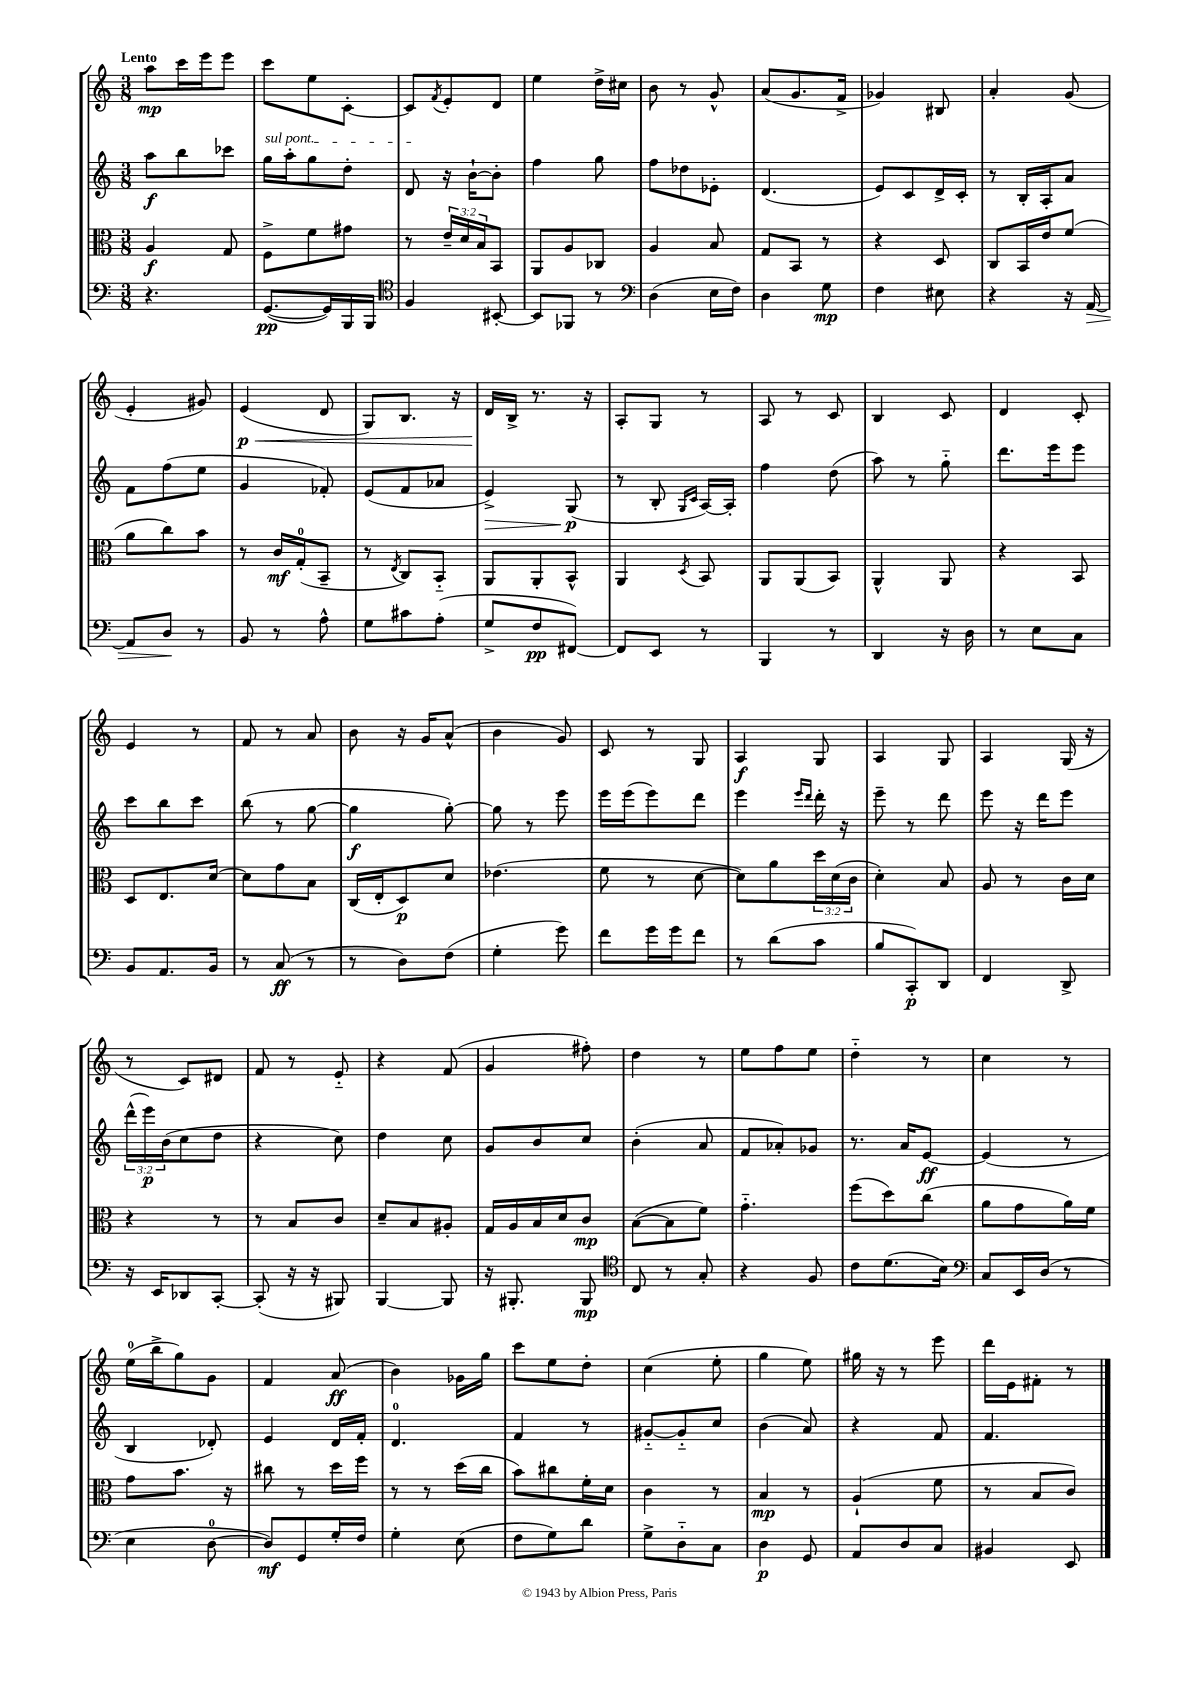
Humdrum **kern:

**kern	**kern	**kern	**kern
*staff4	*staff3	*staff2	*staff1
*clefF4	*clefC3	*clefG2	*clefG2
*k[]	*k[]	*k[]	*k[]
*M3/8	*M3/8	*M3/8	*M3/8
4.r	4A	8aa	8aa
.	.	8bb	16ccc
.	.	.	16eee
.	8G	8ccc-	8eee
=	=	=	=
([8.GG	8F^	16gg	8ccc
.	.	16aa'	.
.	8f	8gg	8ee
16GG])	.	.	.
16BBB	8g#	8dd'	[8c'
16BBB	.	.	.
=	=	=	=
*clefC4	*	*	*
4F	8r	8d	8c]
.	.	.	8qf
.	24e~	16r	8e'
.	24d	.	.
.	.	[16b`	.
.	24B	.	.
[8BB#'	8BB	8b']	8d
=	=	=	=
8BB#]	8AA	4ff	4ee
8FF-	8A	.	.
8r	8C-	8gg	16dd^
.	.	.	16cc#
=	=	=	=
*clefF4	*	*	*
(4D	4A	8ff	8b
.	.	8dd-	8r
16E	8B	8e-'	8g^^
16F)	.	.	.
=	=	=	=
4D	8G	(4.d	(8a
.	8BB	.	8.g
8G	8r	.	.
.	.	.	16f^
=	=	=	=
4F	4r	8e)	4g-)
.	.	8c	.
8E#	8D	16d^	8B#
.	.	16c'	.
=	=	=	=
4r	8C	8r	4a'
.	16BB	16B'	.
.	16e	16A'	.
16r	(8f	8a	(8g
[16AA	.	.	.
=	=	=	=
8AA]	8a	8f	4e'
8D	8cc)	(8ff	.
8r	8b	8ee	8g#)
=	=	=	=
8BB	8r	4g	(4e
8r	16c	.	.
.	(16G'	.	.
8A^^	8BB~	8f-')	8d
=	=	=	=
8G	8r	(8e	8G)
.	8qE	.	.
8c#	8C)	8f	8.B
(8A'	8BB'~	8a-	.
.	.	.	16r
=	=	=	=
8G^	8AA	4e^)	16d
.	.	.	16B^
8F	8AA'	.	8.r
[8FF#)	8BB^^	(8G	.
.	.	.	16r
=	=	=	=
8FF#]	4AA	8r	8A'
8EE	.	8B'	8G
.	.	16qqG	.
.	8qD	16qqc	.
8r	8BB	[16A)	8r
.	.	16A']	.
=	=	=	=
4BBB	8AA	4ff	8A
.	(8AA	.	8r
8r	8BB)	(8dd	8c
=	=	=	=
4DD	4AA^^	8aa)	4B
.	.	8r	.
16r	8AA	8gg'~	8c
16D	.	.	.
=	=	=	=
8r	4r	8.ddd	4d
8E	.	.	.
.	.	16eee	.
8C	8BB	8eee	8c'
=	=	=	=
8BB	8D	8ccc	4e
8.AA	8.E	8bb	.
.	.	8ccc	8r
16BB	[16d	.	.
=	=	=	=
8r	8d]	(8bb	8f
(8C	8g	8r	8r
8r	8B	[8gg	8a
=	=	=	=
8r	(16C	4gg]	8b
.	16E'	.	.
8D)	8D)	.	16r
.	.	.	16g
(8F	8d	[8gg')	(8a^^
=	=	=	=
4G'	(4.e-	8gg]	4b
.	.	8r	.
8g)	.	8eee	8g)
=	=	=	=
8f	8f	16eee	8c
.	.	(16eee	.
16g	8r	8eee)	8r
16g	.	.	.
8f	[8d	8ddd	8G
=	=	=	=
8r	8d])	4eee	4A
(8d	8a	.	.
.	.	16qqeee	.
.	.	16qqddd	.
8c	24dd	16ddd'	8G
.	(24d	.	.
.	.	16r	.
.	24c	.	.
=	=	=	=
8B	4d')	8eee~	4A
8CC')	.	8r	.
8DD	8B	8ddd	8G
=	=	=	=
4FF	8A	8eee	4A
.	8r	16r	.
.	.	16ddd	.
8DD^	16c	8eee	(16G
.	16d	.	16r
=	=	=	=
16r	4r	(24ddd^^	8r
.	.	24eee)	.
16EE	.	.	.
.	.	(24b	.
8DD-	.	8cc	8c)
[8CC'	8r	8dd	8d#
=	=	=	=
(8CC']	8r	4r	8f
16r	8B	.	8r
16r	.	.	.
8BBB#)	8c	8cc)	8e'~
=	=	=	=
[4BBB	8d~	4dd	4r
.	8B	.	.
8BBB]	8A#'	8cc	(8f
=	=	=	=
16r	16G	8g	4g
8.BBB#'	16A	.	.
.	16B	8b	.
.	16d	.	.
8BBB#	8c	8cc	8ff#')
=	=	=	=
*clefC4	*	*	*
8C	([8B	(4b'	4dd
8r	8B]	.	.
8G'	8f)	8a	8r
=	=	=	=
4r	4.g'~	8f	8ee
.	.	8a-')	8ff
8F	.	8g-	8ee
=	=	=	=
8c	(8ff	8.r	4dd'~
(8.d	8dd)	.	.
.	.	16a	.
.	(8cc	[8e	8r
16B)	.	.	.
=	=	=	=
*clefF4	*	*	*
8C	8a	(4e]	4cc
16EE	8g	.	.
(16D	.	.	.
8r	16a)	8r	8r
.	16f	.	.
=	=	=	=
4E	8g	4B	(16ee
.	.	.	16bb^
.	8.b	.	8gg)
[8D	.	8d-')	8g
.	16r	.	.
=	=	=	=
8D])	8cc#	4e	4f
8GG	8r	.	.
16G'	16dd	16d	(8a
16F	16ff	16f'	.
=	=	=	=
4G'	8r	4.d	4b)
.	8r	.	.
(8E	(16dd	.	16g-
.	16cc	.	16gg
=	=	=	=
8F	8b)	4f	8ccc
8G)	8cc#	.	8ee
8d	16f'	8r	8dd'
.	16d	.	.
=	=	=	=
8G^	4c	[8g#'~	(4cc
8D'~	.	8g#'~]	.
8C	8r	8cc	8ee'
=	=	=	=
4D	4B	(4b	4gg
8GG	8r	8a)	8ee)
=	=	=	=
8AA	(4A`	4r	16gg#
.	.	.	16r
8D	.	.	8r
8C	8f	8f	8eee
=	=	=	=
4BB#	8r	4.f	16ddd
.	.	.	16e
.	8B	.	8f#'
8EE	8c)	.	8r
==	==	==	==
*-	*-	*-	*-
